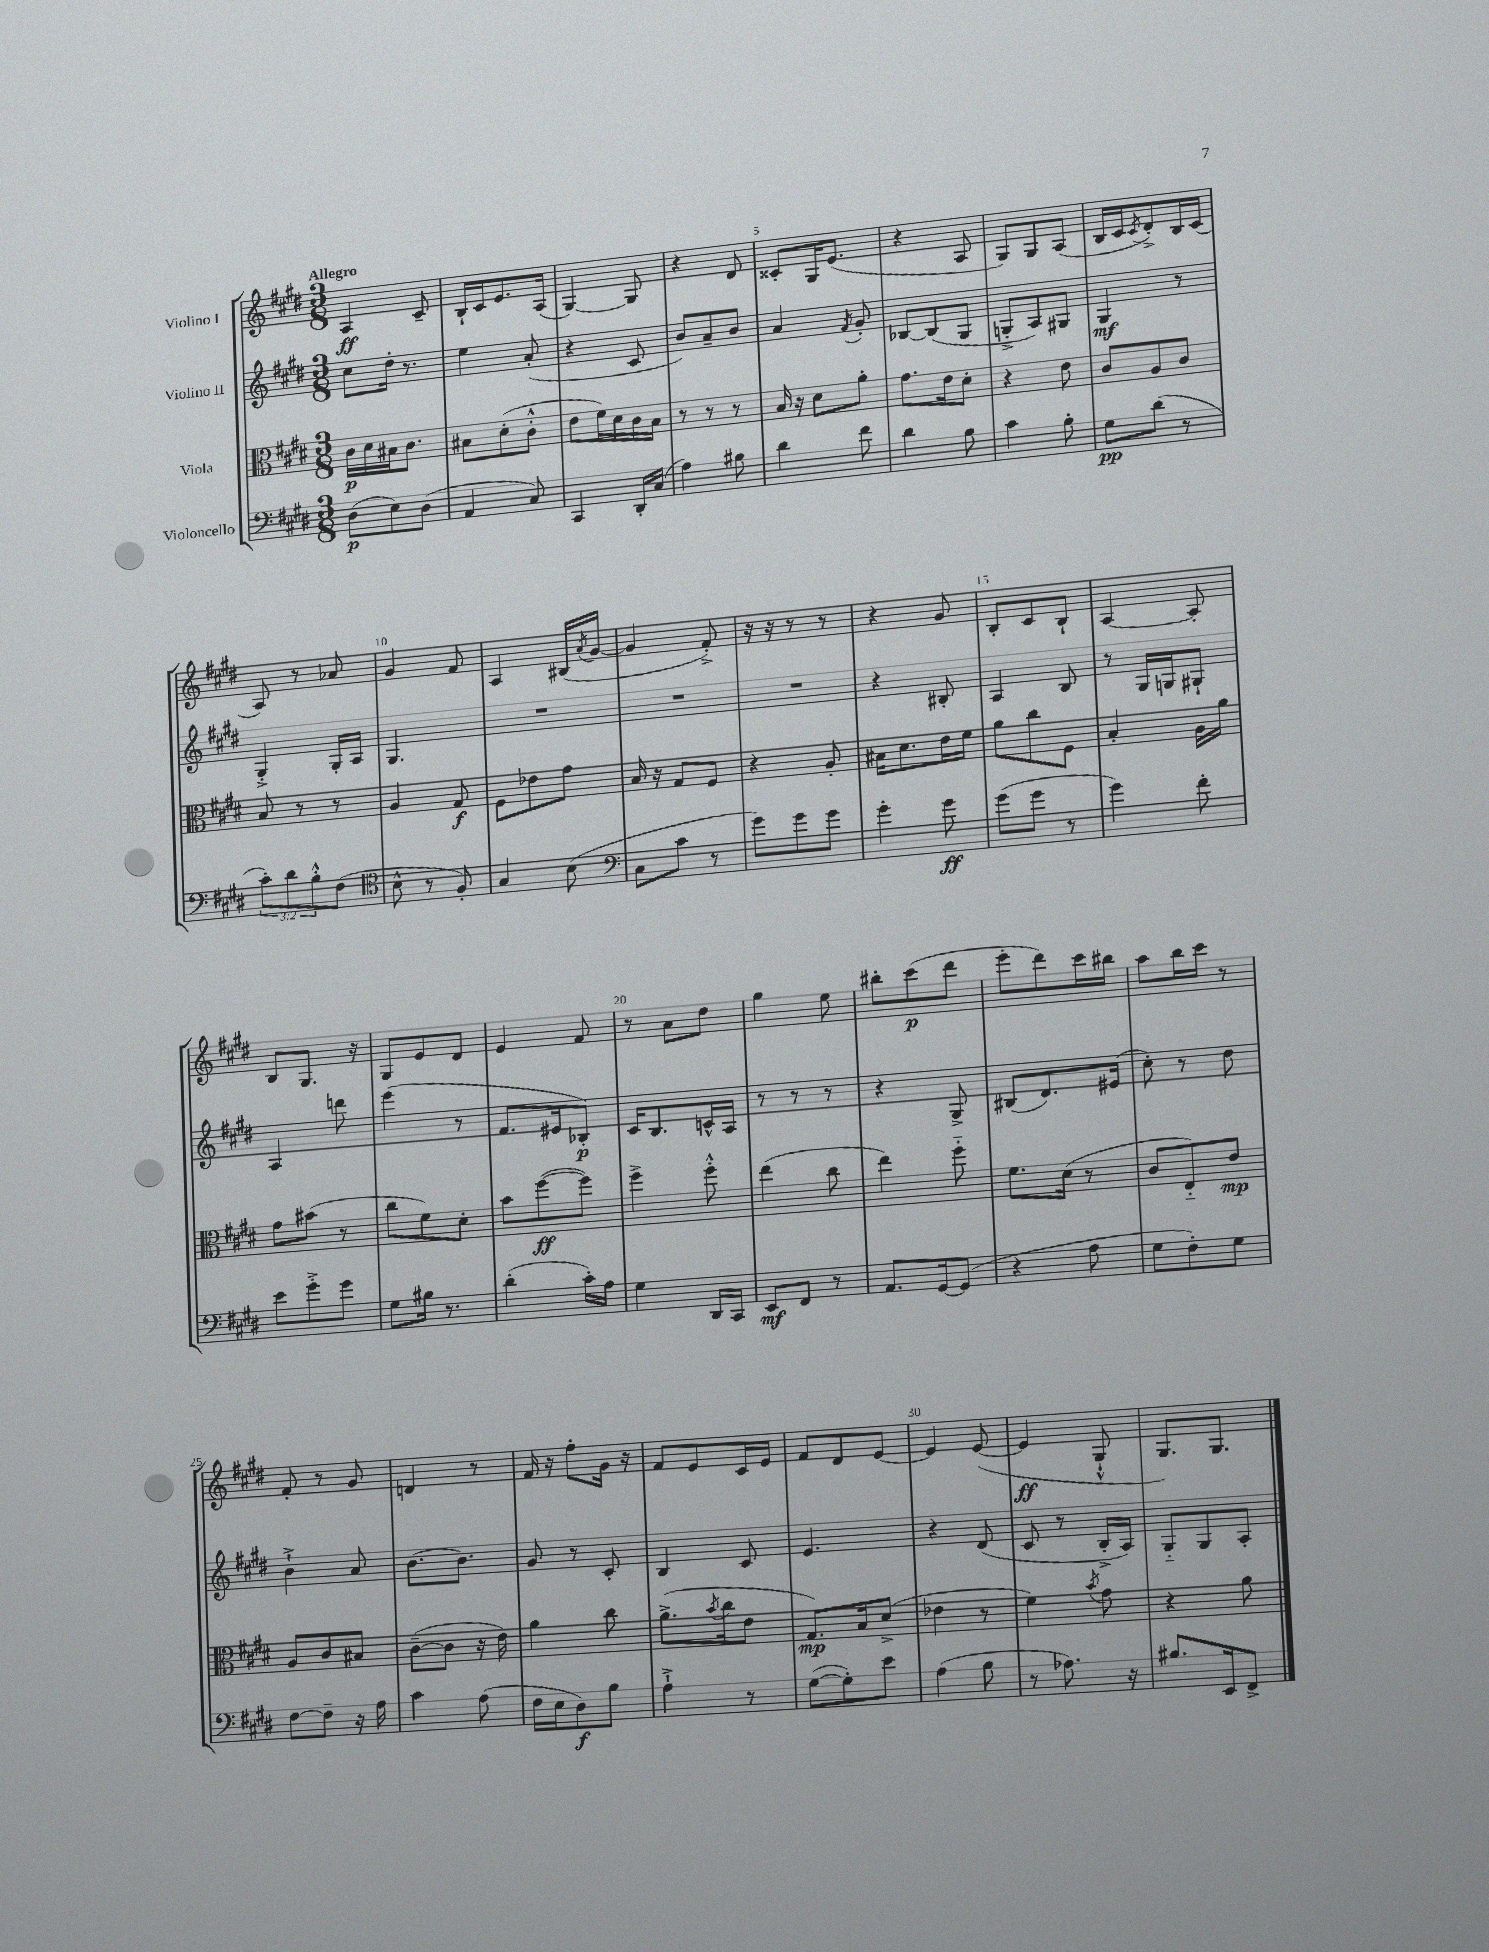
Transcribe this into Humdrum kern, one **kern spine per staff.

**kern	**kern	**kern	**kern
*staff4	*staff3	*staff2	*staff1
*clefF4	*clefC3	*clefG2	*clefG2
*k[f#c#g#d#]	*k[f#c#g#d#]	*k[f#c#g#d#]	*k[f#c#g#d#]
*M3/8	*M3/8	*M3/8	*M3/8
(8D#	16c#	8cc#	4A
.	16d#	.	.
8E)	16B#	16dd#'	.
.	8.c#	8.r	.
(8D#	.	.	8c#~
=	=	=	=
4AA	8B#	4ee	16B`
.	.	.	16c#
.	(8d#'	.	8.e
8C#)	8c#'^^	(8a'	.
.	.	.	(16A
=	=	=	=
4CC#	8e	4r	[4G#)
.	16f#)	.	.
.	16d#	.	.
16DD#'	16c#	8c#	8G#]
(16C#	16B	.	.
=	=	=	=
4A)	8r	8b)	4r
.	8r	8a~	.
8B#	8r	8b	8d#
=	=	=	=
4d#	16B	4a	8c##'
.	16r	.	.
.	8d#	.	16G#
.	.	.	(8.e
.	.	8qf#	.
8f#	8a'	8g#'	.
=	=	=	=
4d#	8.g#	[8B-	4r
.	.	(8B-]	.
.	16e	.	.
8B	8d#'	8G#	8A
=	=	=	=
4c#	4r	8G'^	8G#)
.	.	8A)	8G#
8B'	8e	8G#	(8A
=	=	=	=
8G#	8c#	4G#	16B
.	.	.	16c#
.	.	.	8qc#
(8d#	8A	.	8d#'^)
8r	8c#	8r	16B
.	.	.	(16c#
=	=	=	=
12c#')	8B	4G#'^	8A)
12d#	.	.	.
.	8r	.	8r
12B'^^	.	.	.
(8F#	8r	16G#'	8a-
.	.	16A	.
=	=	=	=
*clefC4	*	*	*
8B^^	4A	4.G#	4g#
8r	.	.	.
8F#')	8G#	.	8f#
=	=	=	=
4G#	8F#	4.r	4A
.	8e-	.	.
(8B	8g#	.	(16B#
.	.	.	8qa
.	.	.	[16g#
=	=	=	=
*clefF4	*	*	*
8C#	16B	4.r	4g#]
.	16r	.	.
8c#	8G#	.	.
8r	8F#	.	8f#'^)
=	=	=	=
8g#)	4r	4.r	16r
.	.	.	16r
8g#	.	.	8r
8g#	8A'	.	8r
=	=	=	=
4g#'	16B#	4r	4r
.	8.d#	.	.
8g#	16e	8B#'	8g#
.	16f#	.	.
=	=	=	=
(8g#	8a	4A	8B'
8g#	8cc#	.	8c#
8r	8F#	8B	8B`
=	=	=	=
4g#)	4B'	8r	[4A
.	.	16G#	.
.	.	16G	.
8f#'	16A	8G#`	8A']
.	16a	.	.
=	=	=	=
8e	8g#	4A	8B
8g#'^	(8b#	.	8.G#
8g#	8r	8ddd	.
.	.	.	16r
=	=	=	=
8G#	8cc#	(4eee	8G#
16B#	8f#)	.	8e
8.r	.	.	.
.	8d#'	8r	8d#
=	=	=	=
(4d#'	8b	8.f#	4e
.	([8ff#	.	.
.	.	16e#	.
16c#')	8ff#])	8B-')	8f#
16A	.	.	.
=	=	=	=
4G#	4ff#^	16c#	8r
.	.	8.B	.
.	.	.	8a
16DD#	8ff#'^^	16c^^	8dd#
16CC#	.	16A	.
=	=	=	=
8EE	(4ee	8r	4gg#
8FF#	.	8r	.
8r	8cc#	8r	8ee
=	=	=	=
8.AA	4ee)	4r	8bb#'
.	.	.	(8ccc#
[16GG#	.	.	.
(8GG#]	8ff#'~	8G#^	8ddd#
=	=	=	=
4r	8.f#	(8B#	8eee'
.	.	8.d#)	8ddd#)
.	(16d#	.	.
8A	8r	.	16ccc#
.	.	(16e#	16bb#
=	=	=	=
8G#	8c#	8cc#')	8aa
8F#')	8E'~)	8r	16bb
.	.	.	16ccc#
8G#	8e	8dd#	8r
=	=	=	=
[8F#	8A	4b`^	8f#'
8F#~]	8c#	.	8r
16r	8B#	8a	8g#
16A	.	.	.
=	=	=	=
4c#	([8c#~	[8.b	4d
.	8c#]	.	.
.	.	8.b]	.
(8A	16r	.	8r
.	16e)	.	.
=	=	=	=
16F#	4a	8g#	16f#
16E	.	.	16r
8D#)	.	8r	8ff#'
8B	8cc#	8c#'	16g#
.	.	.	16r
=	=	=	=
4A`^	(8.a^	4B	8f#
.	.	.	8e
.	8qb	.	.
.	16cc#	.	.
8r	8e	8c#	16c#
.	.	.	16e
=	=	=	=
([8G#	8.G#)	4.e	8f#
8G#'])	.	.	8d#
.	16B	.	.
8e	(8d#^	.	[8e
=	=	=	=
(4A	4e-	4r	4e]
8B	8r	(8d#	([8e
=	=	=	=
8r	4f#)	8c#	4e]
8.A-)	.	8r	.
.	8qb	.	.
.	8g#	16B'^	8G#`^^
16r	.	16A)	.
=	=	=	=
8.B#	4r	8G#'~	8.G#)
.	.	8G#	.
16EE	.	.	8.G#
8FF#^	8a	8A'	.
==	==	==	==
*-	*-	*-	*-
